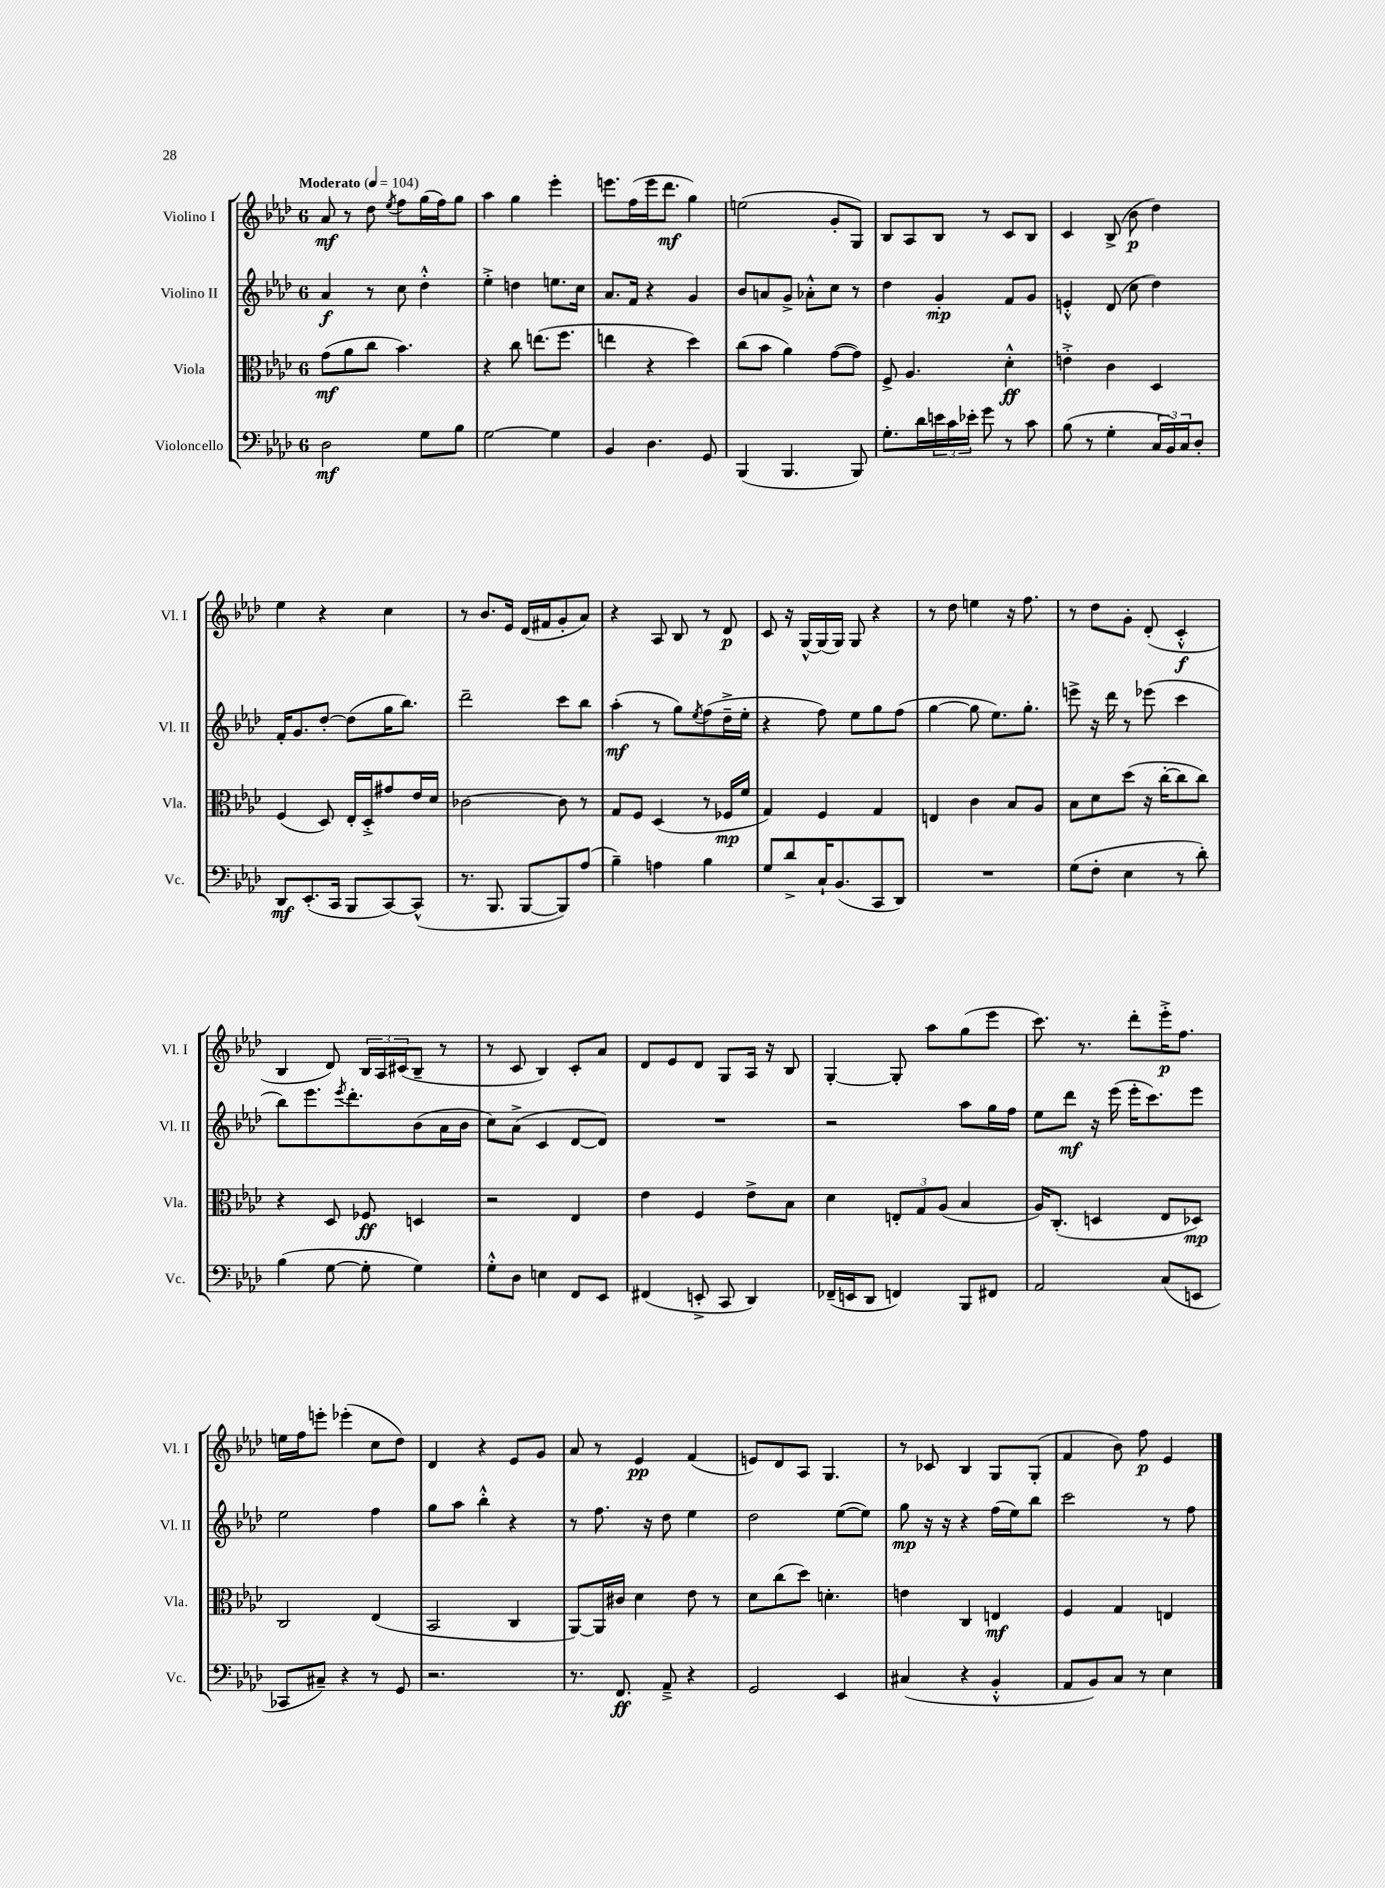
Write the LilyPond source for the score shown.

<<
\new StaffGroup <<
\new Staff = "s0" \with { instrumentName = "Violino I" shortInstrumentName = "Vl. I" } {
    \clef treble \key aes \major \once \override Staff.TimeSignature.style = #'single-digit \time 6/8 \tempo "Moderato" 4 = 104
    aes'8\mf r8 des''8 \acciaccatura { ees''8 } f''8 g''16( f''16) g''8 |
    aes''4 g''4 ees'''4-. |
    e'''8. f''16( e'''16 des'''8.\mf g''4) |
    e''2( g'8-. g8) |
    bes8 aes8 bes8 r8 c'8 bes8 |
    c'4 bes8->( bes'8\p des''4) |
    ees''4 r4 c''4 |
    r8 bes'8. ees'16 des'16( fis'16 g'8-. aes'8) |
    r4 aes8 bes8 r8 des'8\p |
    c'8 r16 g16~-^ g16( g16) g8 r4 |
    r8 des''8 e''4 r16 f''8. |
    r8 des''8 g'8-. des'8-.( c'4-.-^\f |
    bes4 des'8) \tuplet 3/2 { bes16 aes16 cis'16( } bes8-- r8 |
    r8 c'8 bes4) c'8-. aes'8 |
    des'8 ees'8 des'8 g8 aes16 r16 bes8 |
    g4~-. g8-. aes''8 g''8( ees'''8 |
    c'''8.) r8. des'''8-. ees'''16-.->\p f''8. |
    e''16 f''16 e'''8-. ees'''4-.( c''8 des''8) |
    des'4 r4 ees'8 g'8 |
    aes'8 r8 ees'4\pp f'4( |
    e'8) des'8 aes8 g4. |
    r8 ces'8 bes4 g8 g8-.( |
    f'4 bes'8) f''8\p ees'4 \bar "|." |
}
\new Staff = "s1" \with { instrumentName = "Violino II" shortInstrumentName = "Vl. II" } {
    \clef treble \key aes \major \once \override Staff.TimeSignature.style = #'single-digit \time 6/8
    aes'4\f r8 c''8 des''4-.-^ |
    ees''4-.-> d''4 e''8. c''16 |
    aes'8. f'16 r4 g'4 |
    bes'8 a'8 g'8-> aes'8-.-^ c''8 r8 |
    des''4 g'4-.\mp f'8 g'8 |
    e'4-.-^ des'8( c''8 des''4) |
    f'16-. g'8. des''8~-. des''8( g''16 bes''8.) |
    des'''2-- c'''8 bes''8 |
    aes''4-.\mf( r8 g''8) \acciaccatura { ees''8 } f''8( des''16---> ees''16-. |
    r4 f''8) ees''8 g''8 f''8( |
    g''4~ g''8 ees''8.) g''8.-. |
    e'''8-> r16 des'''16 r8 ees'''8( c'''4 |
    bes''8) ees'''8. \acciaccatura { ees'''8 } des'''8.-. bes'8( aes'16 bes'16 |
    c''8) aes'8->( c'4 des'8~ des'8) |
    R2. |
    r2 aes''8 g''16 f''16 |
    ees''8 des'''8\mf r16 ees'''16( ees'''16-. c'''8.) ees'''8 |
    ees''2 f''4 |
    g''8 aes''8 bes''4-.-^ r4 |
    r8 f''8. r16 des''8 ees''4 |
    des''2 ees''8~( ees''8) |
    g''8\mp r16 r16 r4 f''16( ees''16) bes''8 |
    c'''2 r8 f''8 \bar "|." |
}
\new Staff = "s2" \with { instrumentName = "Viola" shortInstrumentName = "Vla." } {
    \clef alto \key aes \major \once \override Staff.TimeSignature.style = #'single-digit \time 6/8
    g'8\mf( aes'8 c''8 bes'4.) |
    r4 c''8 e''8.( f''8. |
    e''4 r4 des''4) |
    c''8( bes'8 aes'4) g'8~( g'8) |
    f8-> aes4. des'4-.-^\ff |
    e'4-.-> c'4 des4 |
    f4( des8) ees16-. des16-.-> gis'8 ees'16 des'16 |
    ces'2~ ces'8 r8 |
    g8 f8 des4( r8 fes16\mp f'16 |
    g4) f4 g4 |
    e4 c'4 bes8 aes8 |
    bes8 des'8 des''8( r16 c''16~-. c''8 c''8) |
    r4 des8 fes8\ff d4 |
    r2 ees4 |
    ees'4 f4 ees'8-> bes8 |
    des'4 \tuplet 3/2 { e8-. g8 aes8( } bes4 |
    aes16) c8.-.( d4 ees8 des8\mp) |
    c2 ees4( |
    bes,2 c4 |
    aes,8~) aes,16 cis'16 des'4 ees'8 r8 |
    des'8 c''8( des''8) d'4.-. |
    e'4 c4 e4\mf |
    f4 g4 e4 \bar "|." |
}
\new Staff = "s3" \with { instrumentName = "Violoncello" shortInstrumentName = "Vc." } {
    \clef bass \key aes \major \once \override Staff.TimeSignature.style = #'single-digit \time 6/8
    des2\mf g8 bes8 |
    g2~ g4 |
    bes,4 des4. g,8 |
    bes,,4( bes,,4. bes,,8) |
    g8.-. des'16 \tuplet 3/2 { e'16 c'16 ees'16-. } g'8 r8 c'8 |
    bes8( r8 g4-. \tuplet 3/2 { c16 bes,16) c16 } des8-. |
    des,8\mf ees,8.-.( c,16 bes,,8 c,8~) c,8-^( |
    r8. bes,,8. bes,,8~ bes,,8) aes8( |
    bes4--) a4 bes4 |
    g8 des'8-> c16-! bes,8.( c,8 des,8) |
    R2. |
    g8( f8-. ees4 r8 des'8-.) |
    bes4( g8~ g8-. g4) |
    g8-.-^ des8 e4 f,8 ees,8 |
    fis,4( e,8-.-> c,8 des,4) |
    fes,16--( e,16 des,8 f,4) bes,,8 fis,8 |
    aes,2 c8( e,8 |
    ces,8 cis8--) r4 r8 g,8 |
    r2. |
    r8. f,8.\ff aes,8---> r4 |
    g,2 ees,4 |
    cis4( r4 bes,4-.-^ |
    aes,8 bes,8) c8 r8 ees4 \bar "|." |
}
>>
>>
\layout { \context { \Score \remove "Bar_number_engraver" } }
